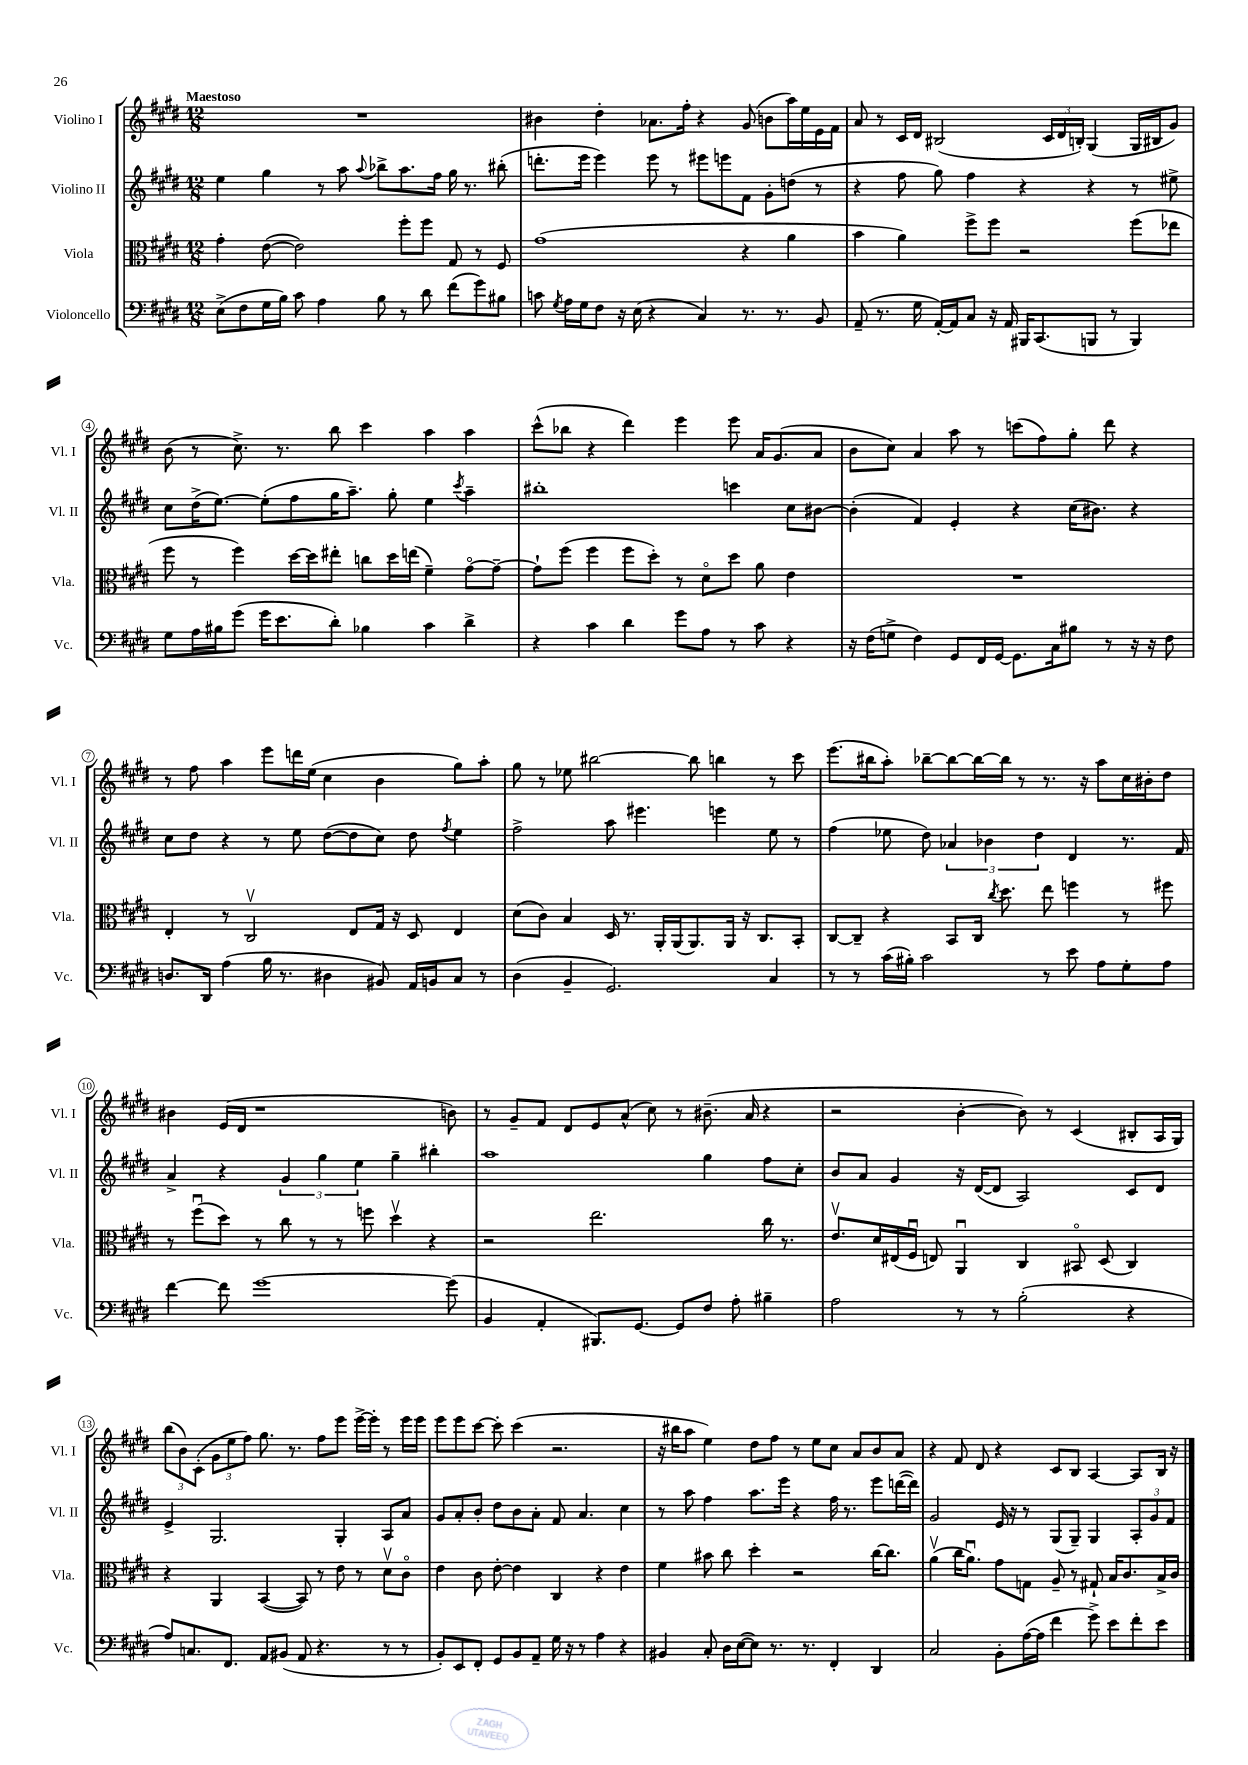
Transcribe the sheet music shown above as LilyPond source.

<<
\new StaffGroup <<
\new Staff = "s0" \with { instrumentName = "Violino I" shortInstrumentName = "Vl. I" } {
    \clef treble \key e \major \numericTimeSignature \time 12/8 \tempo "Maestoso"
    \autoBeamOff R1. |
    bis'4 dis''4-. aes'8.[ fis''16]-. r4 gis'8( b'8[ a''16) e''16 e'16 fis'16] |
    a'8 r8 cis'16[ dis'16] bis2( \tuplet 3/2 { cis'16[ dis'16 b16]-.) } gis4( gis16[ bis16 gis'8]) |
    b'8( r8 cis''8.->) r8. b''8 cis'''4 a''4 a''4 |
    cis'''8[-^( bes''8] r4 dis'''4) e'''4 e'''8 a'16[ gis'8.( a'8] |
    b'8[ cis''8]) a'4 a''8 r8 c'''8[( fis''8) gis''8]-. dis'''8 r4 |
    r8 fis''8 a''4 e'''8[ d'''16 e''16]( cis''4 b'4 gis''8[) a''8]-. |
    gis''8 r8 ees''8 bis''2~ bis''8 b''4 r8 cis'''8 |
    e'''8.[( bis''16 a''8]-.) bes''8[~-- bes''8~ bes''16~ bes''16] r8 r8. r16 a''8[ cis''16 bis'16-. dis''8] |
    bis'4 e'16[( dis'16] r1 b'8) |
    r8 gis'8[-- fis'8] dis'8[ e'8 a'8]-^( cis''8) r8 bis'8.--( a'16 r4 |
    r2 b'4~-. b'8) r8 cis'4( bis8[-. a16 gis16]) |
    \tuplet 3/2 { b''8[( b'8) cis'8]-.( } \tuplet 3/2 { gis'8[ e''8 fis''8]) } gis''8. r8. fis''8[ e'''8] e'''16[~-> e'''16]-. r8 e'''16[ e'''16] |
    e'''8[ e'''8 cis'''8]~ cis'''8-. cis'''4( r2. |
    r16 bis''16[ a''8] e''4) dis''8[ fis''8] r8 e''8[ cis''8] a'8[ b'8 a'8] |
    r4 fis'8 dis'8 r4 cis'8[ b8] a4~ a8[ b16] r16 \bar "|." |
}
\new Staff = "s1" \with { instrumentName = "Violino II" shortInstrumentName = "Vl. II" } {
    \clef treble \key e \major \numericTimeSignature \time 12/8
    \autoBeamOff e''4 gis''4 r8 a''8 \appoggiatura { a''8 } bes''8[-> a''8. fis''16] gis''16 r8. bis''8-.( |
    d'''8.[-. e'''16] e'''4) e'''8 r8 eis'''8[ e'''8 fis'8] gis'8[-. d''8]( r8 |
    r4 fis''8 gis''8) fis''4 r4 r4 r8 eis''8-> |
    cis''8[ dis''16->( e''8.]~) e''8[-.( fis''8 gis''16 a''8.]--) gis''8-. e''4 \acciaccatura { cis'''8 } a''4-- |
    bis''1-. c'''4 cis''8[ bis'8]~ |
    bis'4-.( fis'4) e'4-. r4 cis''16[( bis'8.]) r4 |
    cis''8[ dis''8] r4 r8 e''8 dis''8[~( dis''8 cis''8]) dis''8 \acciaccatura { fis''8 } e''4 |
    fis''2-> a''8 eis'''4. e'''4 e''8 r8 |
    fis''4( ees''8 dis''8) \tuplet 3/2 { aes'4 bes'4 dis''4 } dis'4 r8. fis'16 |
    a'4-> r4 \tuplet 3/2 { gis'4 gis''4 e''4 } gis''4-- bis''4-. |
    a''1 gis''4 fis''8[ cis''8]-. |
    b'8[ a'8] gis'4 r16 dis'16[~( dis'8] a2) cis'8[ dis'8] |
    e'4-> gis2. gis4-. a8[ a'8] |
    gis'8[ a'8-. b'8]-. dis''8[ b'8 a'8]-. fis'8 a'4. cis''4 |
    r8 a''8 fis''4 a''8.[ e'''16] r4 fis''16 r8. e'''8[ d'''16~( d'''16]) |
    gis'2 e'16 r16 r8 gis8[( gis8]--) gis4 \tuplet 3/2 { a8[-. gis'8 fis'8] } \bar "|." |
}
\new Staff = "s2" \with { instrumentName = "Viola" shortInstrumentName = "Vla." } {
    \clef alto \key e \major \numericTimeSignature \time 12/8
    \autoBeamOff gis'4-. e'8~( e'2) fis''8[-. fis''8] gis8 r8 fis8 |
    gis'1( r4 a'4 |
    b'4 a'4) fis''8[-> fis''8] r2 fis''8[( ees''8] |
    fis''8 r8 fis''4) dis''16[~ dis''16 eis''8]-. c''8[ dis''16 e''16]( fis'4--) gis'8[~\flageolet gis'8]~-- |
    gis'8[-! fis''8]( fis''4 fis''8[ dis''8]-.) r8 dis'8[\flageolet dis''8] a'8 e'4 |
    R1. |
    e4-. r8 cis2\upbow e8[ gis16] r16 dis8 e4 |
    dis'8[( cis'8]) b4 dis16 r8. a,16[-. a,16( a,8.) a,16] r16 cis8.[ b,8]-. |
    cis8[~ cis8]-- r4 b,8[ cis16] \acciaccatura { cis''8 } dis''8. e''8 f''4 r8 fis''8 |
    r8 fis''8[\downbow( dis''8]) r8 cis''8 r8 r8 f''8 dis''4\upbow r4 |
    r2 e''2. cis''16 r8. |
    e'8.[\upbow dis'16 eis16( fis16]\downbow e8) a,4\downbow cis4 bis,8\flageolet dis8( cis4) |
    r4 a,4 b,4~( b,8) r8 e'8 r8 dis'8[\upbow cis'8]\flageolet |
    e'4 cis'8 e'8~-. e'4 cis4 r4 e'4 |
    fis'4 bis'8 cis''8 dis''4-. r2 cis''16[~ cis''8.] |
    a'4\upbow( cis''16[ a'8.]\downbow) gis'8[ g8] a8-- r8 gis8-! b16[ cis'8. b16-> cis'16] \bar "|." |
}
\new Staff = "s3" \with { instrumentName = "Violoncello" shortInstrumentName = "Vc." } {
    \clef bass \key e \major \numericTimeSignature \time 12/8
    \autoBeamOff e8[->( fis8 gis16 b16]) cis'8 a4 b8 r8 dis'8 fis'8[( gis'8) bis8] |
    c'8 \acciaccatura { gis8 } a16[ gis16 fis8] r16 e16( r4 cis4) r8. r8. b,8 |
    a,8--( r8. gis16 a,16[~-.) a,16 cis8] r16 a,16 bis,,16[ cis,8.( b,,8] r8 b,,4) |
    gis8[ a16 bis16 gis'8]( gis'16[ e'8. dis'8]-.) bes4 cis'4 dis'4-> |
    r4 cis'4 dis'4 gis'8[ a8] r8 cis'8 r4 |
    r16 fis16[( g8]-> fis4) gis,8[ fis,16 gis,16]~ gis,8.[ cis16 bis8] r8 r16 r16 fis8 |
    d8.[ dis,16] a4( b16 r8. dis4 bis,8) a,16[ b,16 cis8] r8 |
    dis4( b,4-- gis,2.) cis4 |
    r8 r8 cis'16[( bis16]-.) cis'2 r8 e'8 a8[ gis8-. a8] |
    fis'4~ fis'8 gis'1~ gis'8( |
    b,4 a,4-. bis,,8.[) gis,8.]~ gis,8[ fis8] a8-. bis4-- |
    a2 r8 r8 b2-.( r4 |
    a8[) c8. fis,8.] a,8[ bis,8]( a,8 r4. r8 r8 |
    b,8[-.) e,8 fis,8]-. gis,8[ b,8 a,8]-- gis16 r16 r8 a4 r4 |
    bis,4 cis8-. dis16[ e16~( e8]) r8. r8. fis,4-. dis,4 |
    cis2 b,8[-. a16~( a16] fis'4 gis'8->) e'8[ fis'8-. e'8] \bar "|." |
}
>>
>>
\layout { \context { \Score \override BarNumber.stencil = #(make-stencil-circler 0.1 0.3 ly:text-interface::print) } }
